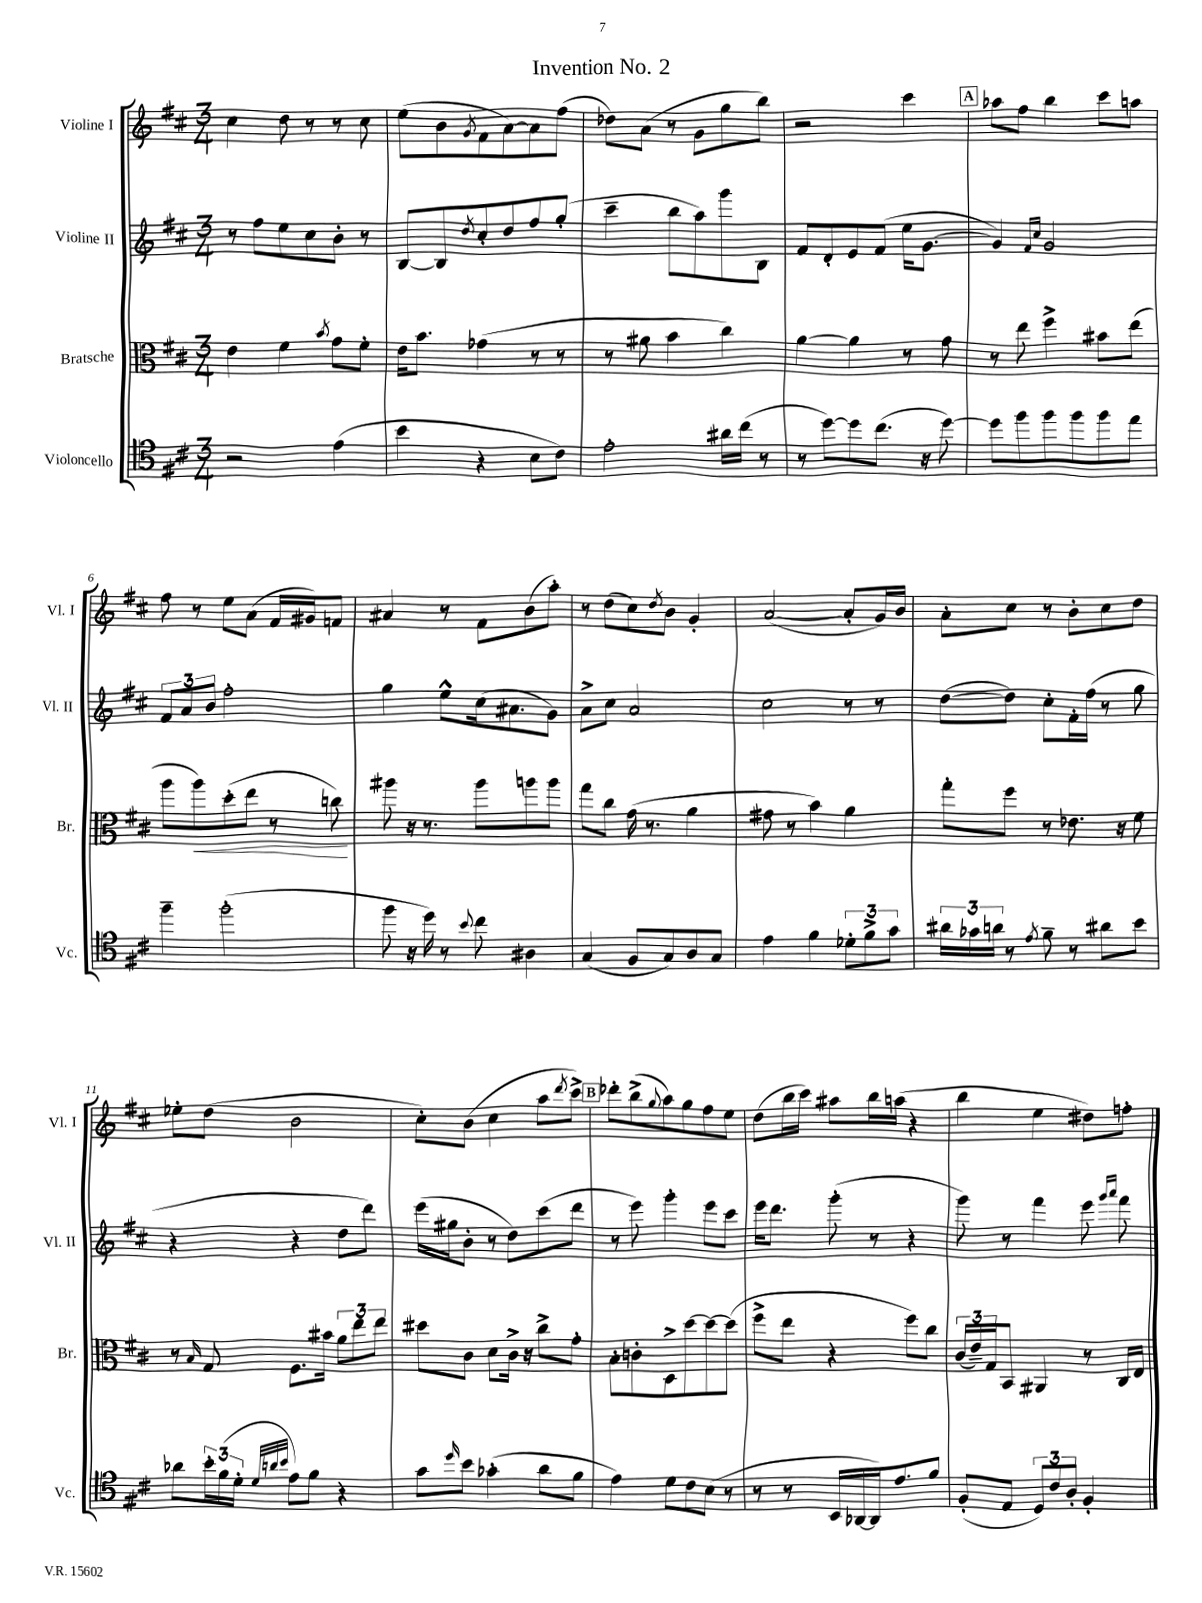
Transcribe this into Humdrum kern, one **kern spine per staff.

**kern	**kern	**kern	**kern
*staff4	*staff3	*staff2	*staff1
*clefC4	*clefC3	*clefG2	*clefG2
*k[f#c#]	*k[f#c#]	*k[f#c#]	*k[f#c#]
*M3/4	*M3/4	*M3/4	*M3/4
2r	4e\	8r	4cc#\
.	.	8ff#\L	.
.	4f#\	8ee\	8dd\
.	.	8cc#\	8r
.	8qb/	.	.
(4e\	8g\L	8b'\J	8r
.	8f#'\J	8r	8cc#\
=	=	=	=
4b\	16e\LK	[8B/L	(8ee\L
.	8.b\J	.	.
.	.	8B/]	8b\
.	.	8qdd/	8qg/
4r	(4g-\	8cc#'/	8f#\
.	.	8dd/	[8a\)
8B\L	8r	8ff#/	8a\]
8c#\J)	8r	(8gg'/J	(8ff#\J
=	=	=	=
2e'\	8r	4ccc#~\	8dd-\L)
.	8a#\	.	(8a\J
.	4b\	8bb\L	8r
.	.	8aa\)	8g\L
16a#\LL	4cc#\)	8ggg\	8gg\
(16cc#\JJ	.	.	.
8r	.	8B\J	8bb\J)
=	=	=	=
8r	[4a\	8f#/L	2r
[8dd\L)	.	8d'/	.
8dd\]	4a\]	8e/	.
(8.cc#\J	.	(8f#/J	.
.	8r	16ee\LK	4ccc#\
16r	.	[8.g\J	.
[8dd\)	8g\	.	.
=	=	=	=
8dd\]L	8r	4g/])	8aa-\L
8ff#\	8ee\	.	8ff#\J
.	.	16qqf#/LL	.
.	.	16qqcc#/JJ	.
8ff#\	4ff#^\	2g/	4bb\
8ff#\	.	.	.
8ff#\	8b#\L	.	8ccc#\L
8ee\J	(8ee\J	.	8aa\J
=	=	=	=
4ff#~\	8aa\L	12f#/L	8ff#\
.	.	12a/	.
.	8aa\)	.	8r
.	.	12b/J	.
(2ff#'\	(8dd'\	2ff#'\	8ee\L
.	8ee\J	.	(8a\J
.	8r	.	16f#/LL
.	.	.	16g#/J)
.	8cc\)	.	8f/J
=	=	=	=
8ff#\	8aa#\	4gg\	4a#/
16r	16r	.	.
16dd\)	8.r	.	.
8r	.	8ee^^\L	8r
8qqb/	.	.	.
8cc#\	8aa#\L	(16cc#\k	8f#\L
.	.	8.a#\	.
4A#\	8aa\	.	(8b\
.	8aa\J	8g\J)	8aa'\J)
=	=	=	=
(4G/	8gg\L	8a^\L	8r
.	8cc#\J	8cc#\J	(8dd\L
8F#/L	(16g\	2a/	8cc#\)
.	8.r	.	.
.	.	.	8qdd/
8G/)	.	.	8b\J
8A/	4a\	.	4g'/
8G/J	.	.	.
=	=	=	=
4e\	8g#\	2cc#\	([2a/
.	8r	.	.
4f#\	4b\)	.	.
12d-'\L	4a\	8r	8a'/]L
12f#^\	.	.	.
.	.	8r	16g/L)
12g\J	.	.	.
.	.	.	16b/JJ
=	=	=	=
24a#\LL	8gg'\L	([8dd\L	8a'\L
24g-\	.	.	.
24a\JJ	.	.	.
8r	8ff#\J	8dd\]J)	8cc#\J
8qe/	.	.	.
8f#~\	8r	8cc#'\L	8r
8r	8.e-\	16f#'\L	8b'\L
.	.	(16ff#\JJ	.
8a#\L	.	8r	8cc#\
.	16r	.	.
8b\J	8f#\	8gg\	8dd\J
=	=	=	=
8a-\L	8r	4r	8ee-'\L
.	16qqB/	.	.
24b'\L	8G/	.	(8dd\J
(24f#\	.	.	.
24d'\JJ	.	.	.
32qqd/LLL	.	.	.
32qqa/	.	.	.
32qqb/JJJ	.	.	.
8e\L)	8.F#\L	4r	2b\
8f#\J	.	.	.
.	16b#\Jk	.	.
4r	12a\L	8dd\L	.
.	12ee\	.	.
.	.	8ddd\J)	.
.	12ee\J	.	.
=	=	=	=
8g\L	8dd#\L	(16eee\LL	8cc#'\L)
.	.	16gg#\J	.
16qqdd/	.	.	.
8b\J	8c#\J	8b'\J	(8b\J
(4g-'\	8d\L	8r	4cc#\
.	16c#^\Jk	8dd\L)	.
.	16r	.	.
8a\L	8cc#^\L	(8ccc#\	8aa\L
.	.	.	8qddd/
8f#\J	8g'\J	8ddd\J	8ccc#^\J)
=	=	=	=
4e\)	8B'\L	8r	8ddd-'\L
.	8c'\	8eee\)	(8bb^\
.	.	.	8qqgg/
8d\L	8D^\	4ggg'\	8aa\)
8c#\	[8dd\	.	8gg\
(8B\J	8dd\_	8eee\L	8ff#\
8r	(8dd\]J	8ccc#\J	8ee\J
=	=	=	=
8r	8ff#^\L	16eee\LK	(8dd\L
.	.	8.ddd\J	.
8r	8ee\J	.	16bb\L
.	.	.	16ccc#\JJ)
16BB/LL	4r	(8ggg'\	8aa#\L
[16AA-/	.	.	.
16AA-/]J)	.	8r	16bb\L
8.e/	.	.	(16aa\JJ
.	8ff#\L)	4r	4r
8f#/J	8cc#\J	.	.
=	=	=	=
(8F#'/L	(24c#/LL	8ggg\)	4bb\
.	24e~/)	.	.
.	24G/J	.	.
8E/J	8BB/J	8r	.
12D/L)	4AA#/	4fff#\	4ee\
12c#/	.	.	.
12A'/J	.	.	.
4F#'/	8r	8eee\	8dd#\L)
.	.	16qqggg/LL	.
.	.	16qqaaa/JJ	.
.	16C#/LL	8fff#\	8ff'\J
.	16E/JJ	.	.
==	==	==	==
*-	*-	*-	*-
